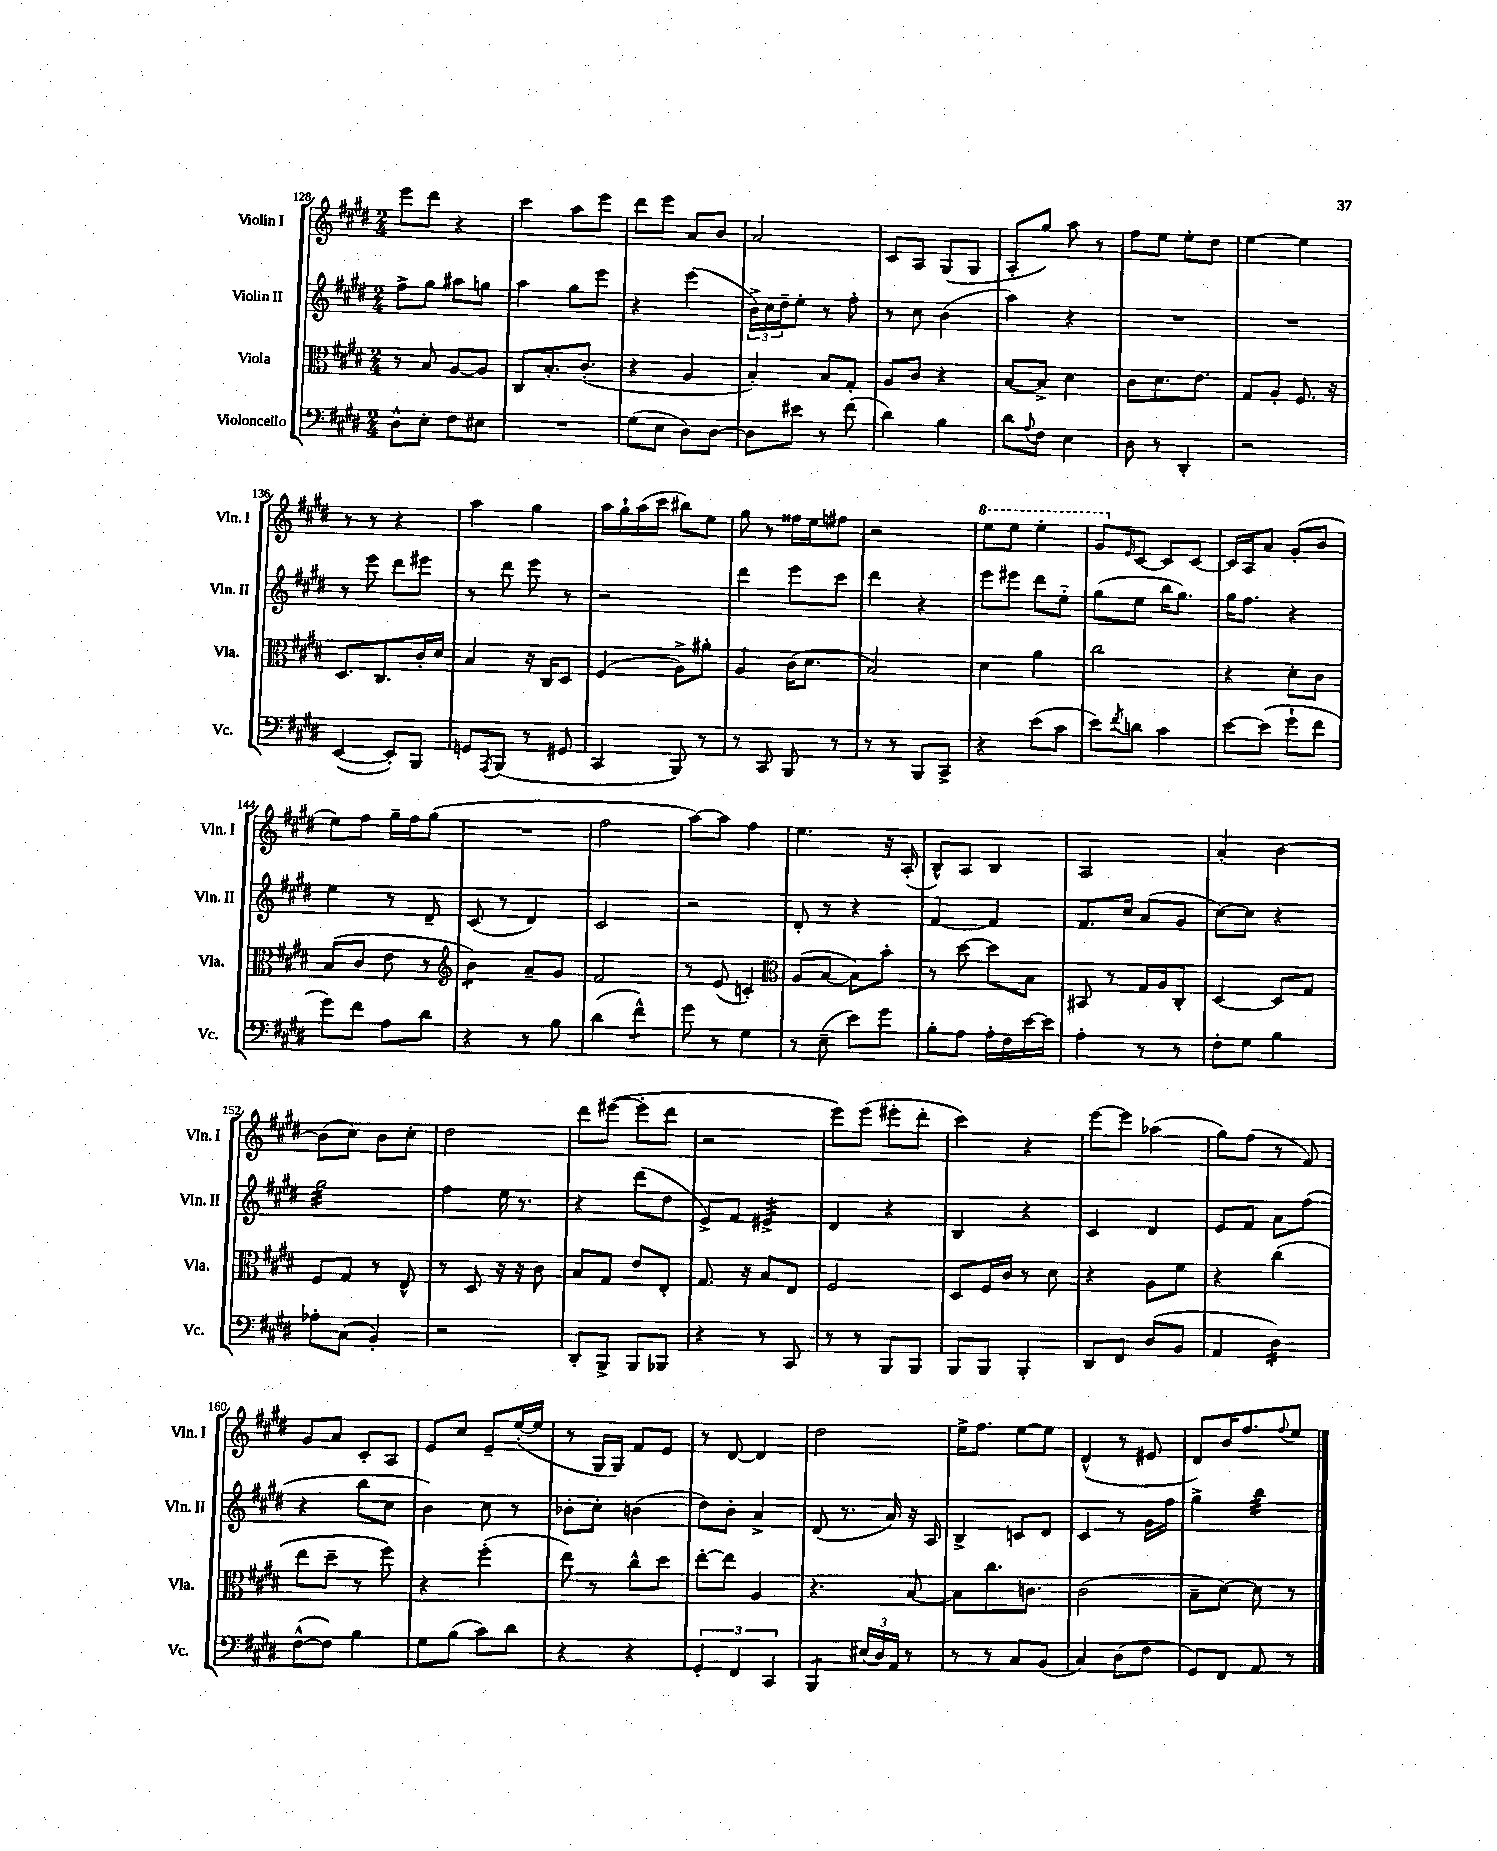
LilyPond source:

<<
\new StaffGroup <<
\new Staff = "s0" \with { instrumentName = "Violin I" shortInstrumentName = "Vln. I" } {
    \clef treble \key e \major \numericTimeSignature \time 2/4
    e'''8 dis'''8 r4 |
    cis'''4 a''8 e'''8 |
    dis'''8 e'''8 a'8 b'8 |
    a'2 |
    cis'8 a8 gis8( gis8 |
    a8-. gis''8) a''8 r8 |
    fis''8 e''8 e''8-. dis''8 |
    e''4~ e''4 |
    r8 r8 r4 |
    a''4 gis''4 |
    a''16 gis''16-! a''16( cis'''16 bis''8) e''8 |
    gis''8 r8 fisis''16 e''16 fis''8 |
    r2 |
    \ottava #1 e'''8 e'''8 e'''4-. |
    gis''8 \ottava #0 \grace { e'16 } cis'8~ cis'8 cis'8~ |
    cis'16 a16 a'8 gis'8-.( b'8 |
    e''8) fis''8 gis''16-- fis''16 gis''8( |
    R2 |
    fis''2 |
    a''8~) a''8 fis''4 |
    e''4. r16 a16-.( |
    b8-^) a8 b4 |
    a2 |
    a'4-. b'4~ |
    b'8( cis''8) b'8 cis''8-. |
    dis''2 |
    dis'''8 eis'''8~( eis'''8-. dis'''8 |
    r2 |
    e'''8) e'''8( eis'''8-. dis'''8-. |
    cis'''4) r4 |
    e'''8~ e'''8 aes''4( |
    gis''8) fis''8( r8 fis'8) |
    gis'8 a'8 cis'8-. a8 |
    e'8 cis''8 e'8-- e''16~-.( e''16 |
    r8 gis16 gis16) fis'8 e'8 |
    r8 dis'8~ dis'4 |
    dis''2 |
    e''16-> fis''8. e''8~ e''8 |
    dis'4-^( r8 eis'8 |
    dis'8) b'16 fis''8. \appoggiatura { fis''8 } e''8 \bar "|." |
}
\new Staff = "s1" \with { instrumentName = "Violin II" shortInstrumentName = "Vln. II" } {
    \clef treble \key e \major \numericTimeSignature \time 2/4
    fis''8-> gis''8 ais''8 g''8 |
    a''4 gis''8 e'''8 |
    r4 e'''4( |
    \tuplet 3/2 { b'16->) cis''16 dis''16-- } e''8-. r8 fis''8-. |
    r8 cis''8 b'4( |
    a''4) r4 |
    R2 |
    R2 |
    r8 e'''8 dis'''8 eis'''8 |
    r8 dis'''8 e'''8 r8 |
    r2 |
    dis'''4 e'''8 cis'''8 |
    dis'''4 r4 |
    e'''8 eis'''8 dis'''8 e''8-_ |
    gis''8( e''8 b''16 gis''8.) |
    gis''16 fis''8. r4 |
    e''4 r8 dis'8-- |
    cis'8( r8 dis'4) |
    cis'2 |
    r2 |
    dis'8-. r8 r4 |
    fis'4~ fis'4 |
    fis'8. cis''16 a'8( gis'8 |
    cis''8~) cis''8 r4 |
    gis''2:32 |
    fis''4 e''16 r8. |
    r4 dis'''8( dis''8 |
    e'8->) fis'8 eis'4:32-> |
    dis'4 r4 |
    b4 r4 |
    cis'4 dis'4 |
    e'8 fis'8 a'8 fis''8( |
    r4 b''8 cis''8 |
    b'4) cis''8 r8 |
    bes'8-. cis''8-. b'4( |
    dis''8) b'8-. a'4-> |
    dis'8( r8. a'16) r16 a16 |
    b4-> c'8 dis'8 |
    cis'4 r8 gis'16 fis''16 |
    gis''4-> b''4:32 \bar "|." |
}
\new Staff = "s2" \with { instrumentName = "Viola" shortInstrumentName = "Vla." } {
    \clef alto \key e \major \numericTimeSignature \time 2/4
    r8 b8 a8~ a8 |
    cis8 b8.-. cis'8.-.( |
    r4 a4 |
    b4-.) b8 gis8-. |
    a8 cis'8 r4 |
    b8~ b8-> dis'4 |
    cis'8 dis'8. e'8. |
    gis8 a8-. fis8. r16 |
    dis8. cis8. cis'16-. dis'16 |
    b4 r16 cis16 dis8 |
    fis4( a8->) ais'8-. |
    a4 cis'16( dis'8. |
    b2) |
    dis'4 a'4 |
    cis''2 |
    r4 dis'8-. cis'8 |
    b8( cis'8 e'8 r8 |
    \clef treble b'4:8) a'8-- gis'8 |
    fis'2 |
    r8 e'8( c'4-.) |
    \clef alto a8( b8~ b8) b'8-. |
    r8 dis''8~ dis''8 b8 |
    bis,8 r8 gis16 a16 cis8-. |
    dis4~ dis8 gis8 |
    fis8 gis8 r8 e8-^ |
    r8 dis8 r16 r16 cis'8 |
    b8 gis8 e'8 e8-. |
    gis8. r16 b8 e8 |
    fis2 |
    dis8 fis16 cis'16 r8 dis'8 |
    r4 a8 fis'8 |
    r4 cis''4( |
    e''8 dis''8-- r8 fis''8) |
    r4 fis''4-.( |
    e''8) r8 cis''8-^ dis''8 |
    e''8~-. e''8 a4 |
    r4. b8~ |
    b8 cis''8. c'8. |
    cis'2( |
    b8-- dis'8~) dis'8 r8 \bar "|." |
}
\new Staff = "s3" \with { instrumentName = "Violoncello" shortInstrumentName = "Vc." } {
    \clef bass \key e \major \numericTimeSignature \time 2/4
    dis8-^ e8-. fis8 eis8 |
    R2 |
    gis8( e8 dis8) dis8~ |
    dis8 eis'8 r8 fis'8( |
    dis'4) b4 |
    dis'8 \appoggiatura { a8 } fis8 e4 |
    dis8 r8 dis,4-. |
    r2 |
    e,4~( e,8-.) b,,8 |
    g,8 \acciaccatura { a,,8 } b,,8( r8 gis,8 |
    cis,4 b,,8) r8 |
    r8 cis,8 b,,8 r8 |
    r8 r8 b,,8 cis,8-> |
    r4 e'8( cis'8 |
    e'8) \acciaccatura { fis'8 } d'8 cis'4 |
    e'8~ e'8( gis'8-! fis'8 |
    gis'8) fis'8 a8 dis'8 |
    r4 r8 b8 |
    dis'4( fis'4:8-^) |
    gis'8 r8 gis4 |
    r8 e8--( e'8) gis'8 |
    b8-. a8 a16-. fis16 e'16~ e'16 |
    a4-. r8 r8 |
    fis8-. gis8 b4 |
    aes8-. cis8( b,4-.) |
    r2 |
    dis,8-. b,,8-> b,,8 bes,,8 |
    r4 r8 cis,8 |
    r8 r8 b,,8 b,,8 |
    b,,8 b,,8 b,,4-. |
    dis,8 fis,8 dis8( b,8 |
    a,4 dis4:16) |
    fis8~-^( fis8) b4 |
    gis8 b8( cis'8) dis'8 |
    r4 r4 |
    \tuplet 3/2 { gis,4-. fis,4 cis,4 } |
    b,,4:8 \tuplet 3/2 { eis16( dis16) a,16 } r8 |
    r8 r8 cis8 b,8( |
    cis4) dis8( fis8 |
    gis,8) fis,8 a,8 r8 \bar "|." |
}
>>
>>
\layout { \context { \Score currentBarNumber = #128 } }
